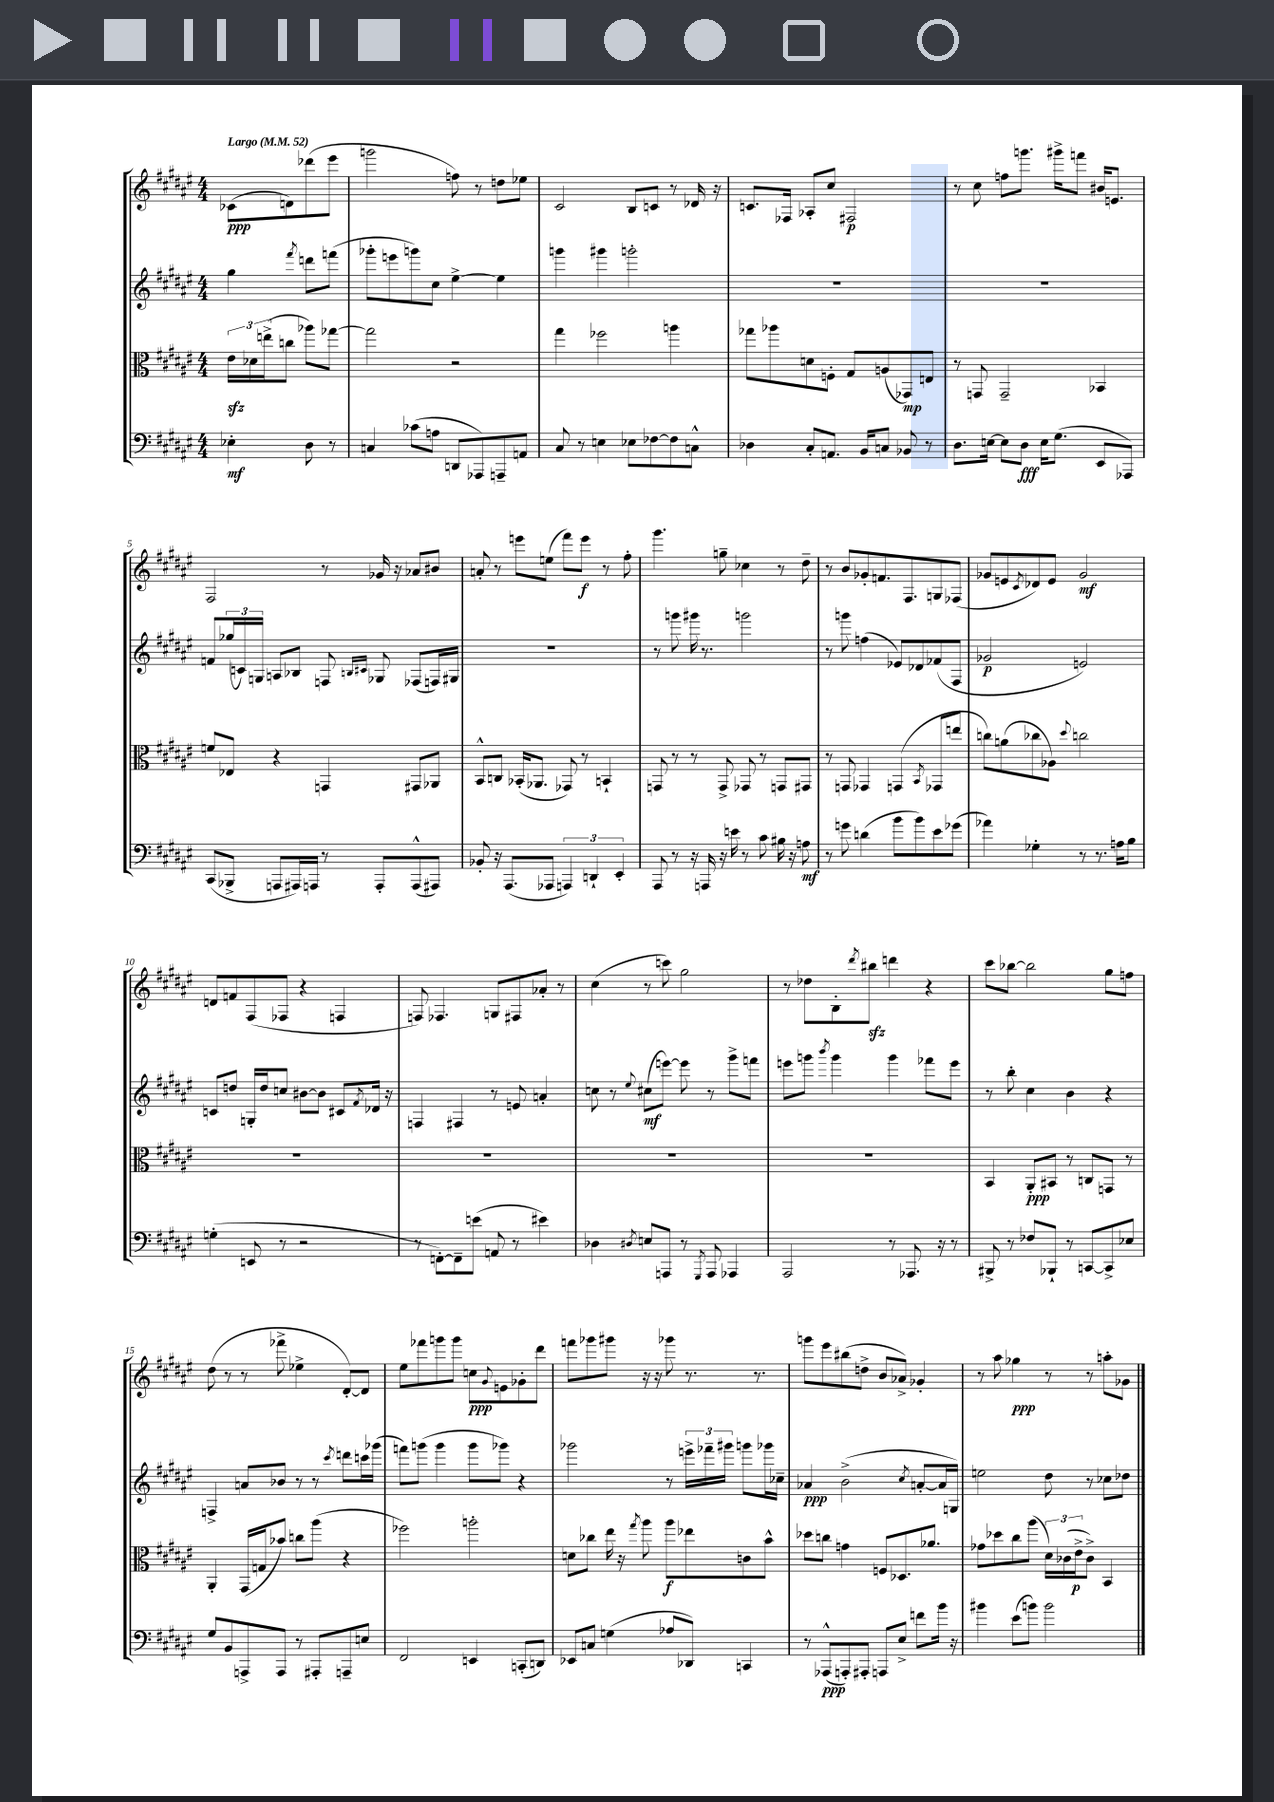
<<
\new StaffGroup <<
\new Staff = "s0" {
    \clef treble \key fis \major \numericTimeSignature \time 4/4 \partial 2 \tempo "Largo" 4 = 52
    ces'8\ppp( d'8) des'''8( eis'''8 |
    g'''2 f''8) r8 d''8 ees''8 |
    cis'2 b8 c'8 r8 des'16 r16 |
    c'8. fes16 aes8-. cis''8 fis2\p |
    r8 cis''8 f''8 g'''8. gis'''16-> f'''8 bis'16 e'8. |
    fis2 r8 ges'16 r16 aes'8 bis'8 |
    a'8-. r8 e'''8 e''8( fis'''8) e'''8\f r8 fis''8-. |
    gis'''4. g''8-- ces''4 r8 dis''8-- |
    r8 b'8 ges'8-. f'8. fis8. g8 fes8( |
    ges'8 e'8 \acciaccatura { cis'8 } des'8) e'8 ges'2\mf |
    d'8 f'8 fis8( fes8 r4 f4 |
    f8) fes4. g8 fis8 aes'8-. r8 |
    cis''4( r8 c'''8) gis''2 |
    r8 des''8 b8-. \acciaccatura { dis'''8 } bis''8\sfz d'''4 r4 |
    cis'''8 bes''8~ bes''2 gis''8 f''8 |
    dis''8( r8 r8 fes'''8-> ees''4-> dis'8~-.) dis'8 |
    eis''8 fes'''8 g'''8 g'''8 c''8\ppp \appoggiatura { gis'8 } e'8 ges'8-. dis'''8 |
    f'''8 ges'''8 gis'''8 r16 r16 ges'''8 r8. r8. |
    g'''8 eis'''8 bis''8( d''8-> b'8 aes'8->) ges'4-. |
    r8 ais''8 ges''4\ppp r8 r8 a''8-. ges'8 \bar "|." |
}
\new Staff = "s1" {
    \clef treble \key fis \major \numericTimeSignature \time 4/4 \partial 2
    gis''4 \acciaccatura { fis'''8 } d'''8 f'''8( |
    ges'''8-. e'''8 g'''8) cis''8 eis''4~-> eis''4 |
    g'''4 gis'''4 g'''2-. |
    R1 |
    R1 |
    f'8 \tuplet 3/2 { ges''16( c'16) g16 } a8 bes8 f8 \grace { b16 cis'16 } ges8 fes8( f16) gis16 |
    R1 |
    r8 g'''8 gis'''16 r8. g'''2 |
    r8 g'''8 f''4( ees'8) des'8 fes'8( fis8 |
    ges'2\p e'2) |
    c'8 d''8 g16-. d''16 c''8 bis'8~ bis'8 cis'8 \acciaccatura { fis'8 } des'16 r16 |
    f4 fis4 r8 e'8 a'4-. |
    c''8 r8 \appoggiatura { eis''8 } cis''8\mf( e'''8~) e'''8 r8 gis'''8-> f'''8 |
    e'''8 g'''8 \acciaccatura { b'''8 } g'''4 g'''4 fes'''8 e'''8 |
    r8 b''8-. cis''4 b'4 r4 |
    f4-> a'8 bes'8 r8 r8 \acciaccatura { cis'''8 } d'''8 c'''16 ges'''16( |
    f'''8) g'''8( g'''4 g'''8 ges'''8) r4 |
    ges'''2 r8 \tuplet 3/2 { e'''16-> fes'''16-- gis'''16 } g'''8 ges'''16 ces''16-- |
    aes'4\ppp b'2->( \acciaccatura { cis''8 } a'8~-. a'16 g16) |
    e''2 dis''8 r8 ces''8 des''8 \bar "|." |
}
\new Staff = "s2" {
    \clef alto \key fis \major \numericTimeSignature \time 4/4 \partial 2
    \tuplet 3/2 { eis'16\sfz des'16 e''16->( } c''8 aes''8) ges''8~ |
    ges''2 r2 |
    gis''4 fes''2 a''4 |
    ges''8 aes''8 d'8 f8-. gis8 a8( ges,8\mp) e8 |
    r8 g,8 g,2-- bes,4 |
    f'8 ees8 r4 g,4 gis,8 aes,8 |
    b,8-^ c8 bes,16-.( aes,8. ges,8) r8 b,4-! |
    g,8 r8 r8 g,8-> ges,8 r8 g,8 gis,8 |
    r8 g,8 ges,4 g,4( \acciaccatura { b,8 } ges,8 e''8 |
    c''8) a'8( ces''8 aes8) \appoggiatura { dis''8 } c''2 |
    R1 |
    R1 |
    R1 |
    R1 |
    b,4 ais,8-.\ppp bis,8 r8 c8 g,8 r8 |
    ais,4-. gis,16( g16 bes'8) c''8 ais''8( r4 |
    fes''2) a''2-. |
    d'8 ces''8 eis''16 r16 \acciaccatura { gis''8 } ais''8 ais''8\f ees''8 c'8 b'8-^ |
    des''8 c''8 g'4 f8 des8. aes'8. |
    ges'8 des''8 cis''8 ais''8( \tuplet 3/2 { dis'16) ces'16( eis'16->\p } ces'8->) b,4 \bar "|." |
}
\new Staff = "s3" {
    \clef bass \key fis \major \numericTimeSignature \time 4/4 \partial 2
    ees4-.\mf dis8 r8 |
    c4 ces'8( a8 d,8 aes,,8) a,,8-- a,8 |
    cis8 r8 e4 ees8 fes8~ fes8 c8-^ |
    des4 cis8-. a,8. b,16 c8 bes,8 r8 |
    dis8. e16~ e8 dis8\fff e16 gis8.( eis,8 aes,,8) |
    cis,8( bes,,8-> a,,8 ais,,16) a,,16 r8 a,,8-. a,,8-^( ais,,8) |
    bes,8-. r16 ais,,8.( aes,,8 \tuplet 3/2 { a,,4) d,4-! eis,4-. } |
    ais,,8 r8 r16 a,,16 r16 e'16 r8 cis'8 bis16 r16 a8\mf |
    r8 g'8 d'4( b'8 b'8) eis'8 ges'8( |
    aes'4) ges4-. r8 r8. a16 b8 |
    g4-.( e,8 r8 r2 |
    r8 f,8~-.) f,8-- e'8( a,8 r8 eis'4) |
    des4 \acciaccatura { dis8 } e8 a,,8 r8 \acciaccatura { gis,,8 } a,,8 aes,,4 |
    ais,,2 r8 aes,,8. r16 r8 |
    bis,,8-> r8 fes8 bes,,8-! r8 c,8~ c,8-> ees8 |
    gis8 b,8 a,,8-> a,,8 r8 ais,,8-. a,,8-- e8 |
    fis,2 e,4 c,8-.( d,8) |
    ees,8 c8 g4( aes8 des,8) c,4 |
    r8 aes,,8-^\ppp( a,,8-.) ais,,8-. a,,8 eis8-> f'8 b'16 r16 |
    bis'4 eis'8( b'8) b'2 \bar "|." |
}
>>
>>
